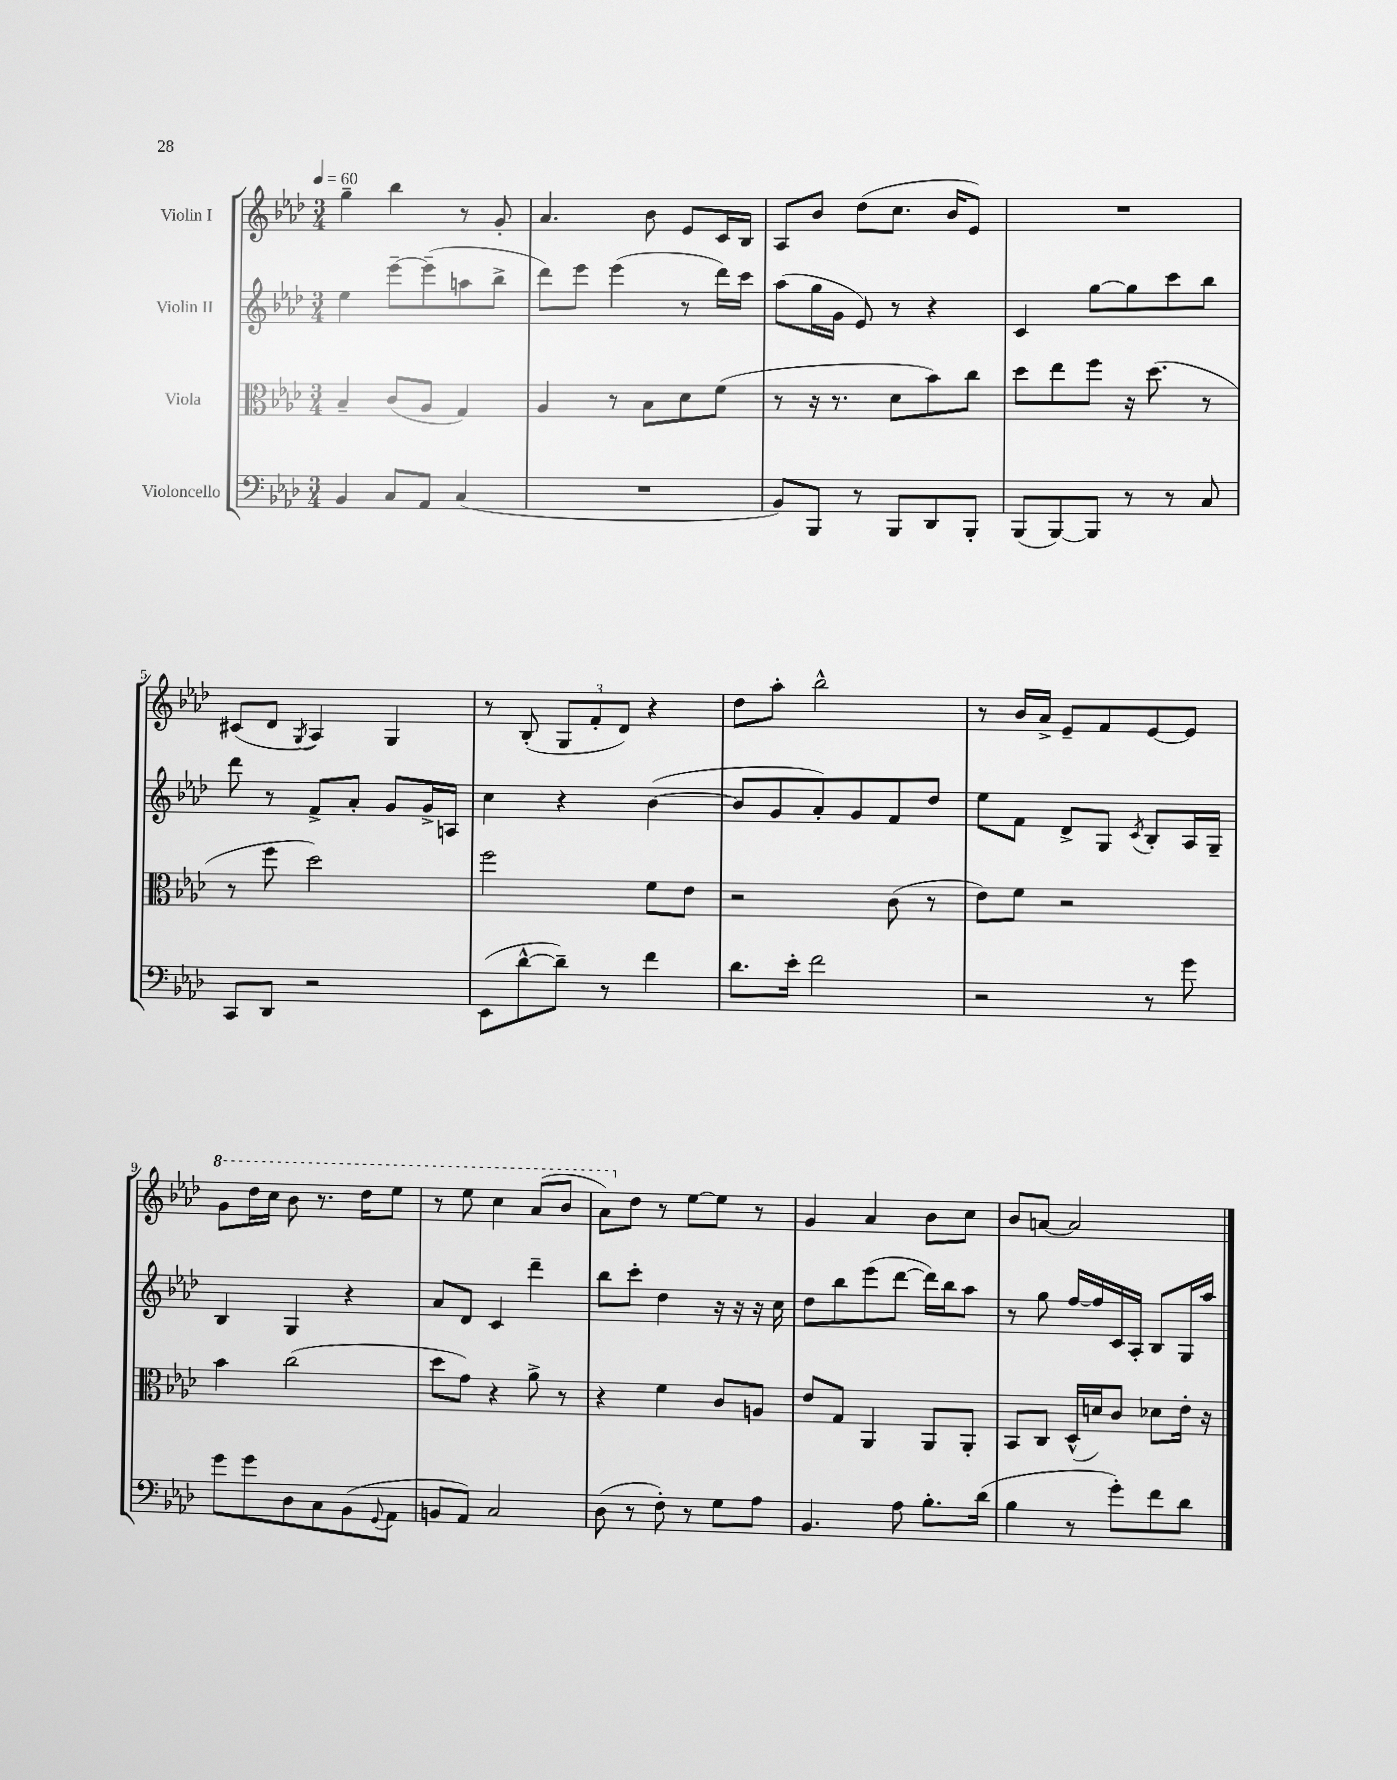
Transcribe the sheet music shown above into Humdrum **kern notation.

**kern	**kern	**kern	**kern
*staff4	*staff3	*staff2	*staff1
*clefF4	*clefC3	*clefG2	*clefG2
*k[b-e-a-d-]	*k[b-e-a-d-]	*k[b-e-a-d-]	*k[b-e-a-d-]
*M3/4	*M3/4	*M3/4	*M3/4
*MM60	*MM60	*MM60	*MM60
4BB-/	4B-~/	4ee-\	4gg~\
8C/L	(8c/L	[8eee-~\L	4bb-\
8AA-/J	8A-/J	(8eee-~\]	.
(4C/	4G/)	8aa\	8r
.	.	8bb-^\J	8g'/
=	=	=	=
2.r	4A-/	8ddd-\L)	4.a-/
.	.	8eee-\J	.
.	8r	(4eee-\	.
.	8B-\L	.	8b-\
.	8d-\	8r	8e-/L
.	(8f\J	16ddd-\LL)	16c/L
.	.	16ccc\JJ	16B-/JJ
=	=	=	=
8BB-/L)	8r	(8aa-\L	8A-/L
8BBB-/J	16r	16gg\L	8b-/J
.	8.r	16g\JJ	.
8r	.	8e-/)	(8dd-\L
8BBB-/L	8d-\L	8r	8.cc\J
8DD-/	8b-\)	4r	.
.	.	.	16b-/LK
8BBB-'/J	8cc\J	.	8e-/J)
=	=	=	=
(8BBB-/L	8dd-\L	4c/	2.r
[8BBB-/)	8ee-\	.	.
8BBB-/]J	8ff\J	[8gg\L	.
8r	16r	8gg\]	.
.	(8.dd-\	.	.
8r	.	8ccc\	.
8C/	8r	8bb-\J	.
=	=	=	=
8CC/L	8r	8ddd-\	(8c#/L
8DD-/J	8ff\	8r	8d-/J
.	.	.	8qG/
2r	2dd-\)	8f^/L	4A-/)
.	.	8a-'/J	.
.	.	8g/L	4G/
.	.	16g^/L	.
.	.	16A/JJ	.
=	=	=	=
(8EE-\L	2ff\	4cc\	8r
[8d-^^\	.	.	(8B-'/
8d-~\]J)	.	4r	12G/L
.	.	.	12f'/
8r	.	.	.
.	.	.	12d-/J)
4f\	8f\L	([4b-\	4r
.	8e-\J	.	.
=	=	=	=
8.d-\L	2r	8b-/]L	8dd-\L
.	.	8g/	8aa-'\J
16e-'\Jk	.	.	.
2f\	.	8a-'/)	2bb-^^\
.	.	8g/	.
.	(8c\	8f/	.
.	8r	8dd-/J	.
=	=	=	=
2r	8e-\L)	8ee-\L	8r
.	8f\J	8f\J	16b-/LL
.	.	.	16a-^/JJ
.	2r	8d-^/L	8e-~/L
.	.	8G/J	8f/
.	.	8qc/	.
8r	.	8B-'/L	[8e-/
8g\	.	16A-/L	8e-/]J
.	.	16G~/JJ	.
=	=	=	=
8g\L	4b-\	4B-/	8gg\L
8g\	.	.	16ddd-\L
.	.	.	16ccc\JJ
8D-\	(2cc\	4G/	8bb-\
8C\	.	.	8.r
(8BB-\	.	4r	.
.	.	.	16ddd-\LK
8qqGG/	.	.	.
8AA-\J	.	.	8eee-\J
=	=	=	=
8BB/L	8dd-\L	8a-/L	8r
8AA-/J)	8g\J)	8d-/J	8eee-\
2C/	4r	4c/	4ccc\
.	8a-^\	4ddd-~\	(8aa-/L
.	8r	.	8bb-/J
=	=	=	=
(8D-\	4r	8bb-\L	8aa-\L)
8r	.	8ccc'\J	8dd-\J
8F'\)	4f\	4dd-\	8r
8r	.	.	[8ee-\L
8G\L	8c/L	16r	8ee-\]J
.	.	16r	.
8A-\J	8A/J	16r	8r
.	.	16cc\	.
=	=	=	=
4.BB-/	8e-/L	8dd-\L	4g/
.	8G/J	8bb-\	.
.	4AA-/	(8eee-\	4a-/
8A-\	.	[8ddd-\J	.
8.B-'\L	8AA-/L	16ddd-\]LL)	8b-\L
.	.	16bb-\J	.
.	8AA-'/J	8aa-\J	8cc\J
(16d-\Jk	.	.	.
=	=	=	=
4B-\	8BB-/L	8r	8b-/L
.	8C/J	8gg\	[8a/J
8r	(16D-^^/LL	[16ff/LL	2a/]
.	16d/J)	16ff/]	.
8g'\L)	8c/J	16c/	.
.	.	16A-'/JJ	.
8f\	8d-\L	8B-/L	.
8d-\J	16e-'\Jk	16G/L	.
.	16r	16aa-/JJ	.
==	==	==	==
*-	*-	*-	*-
